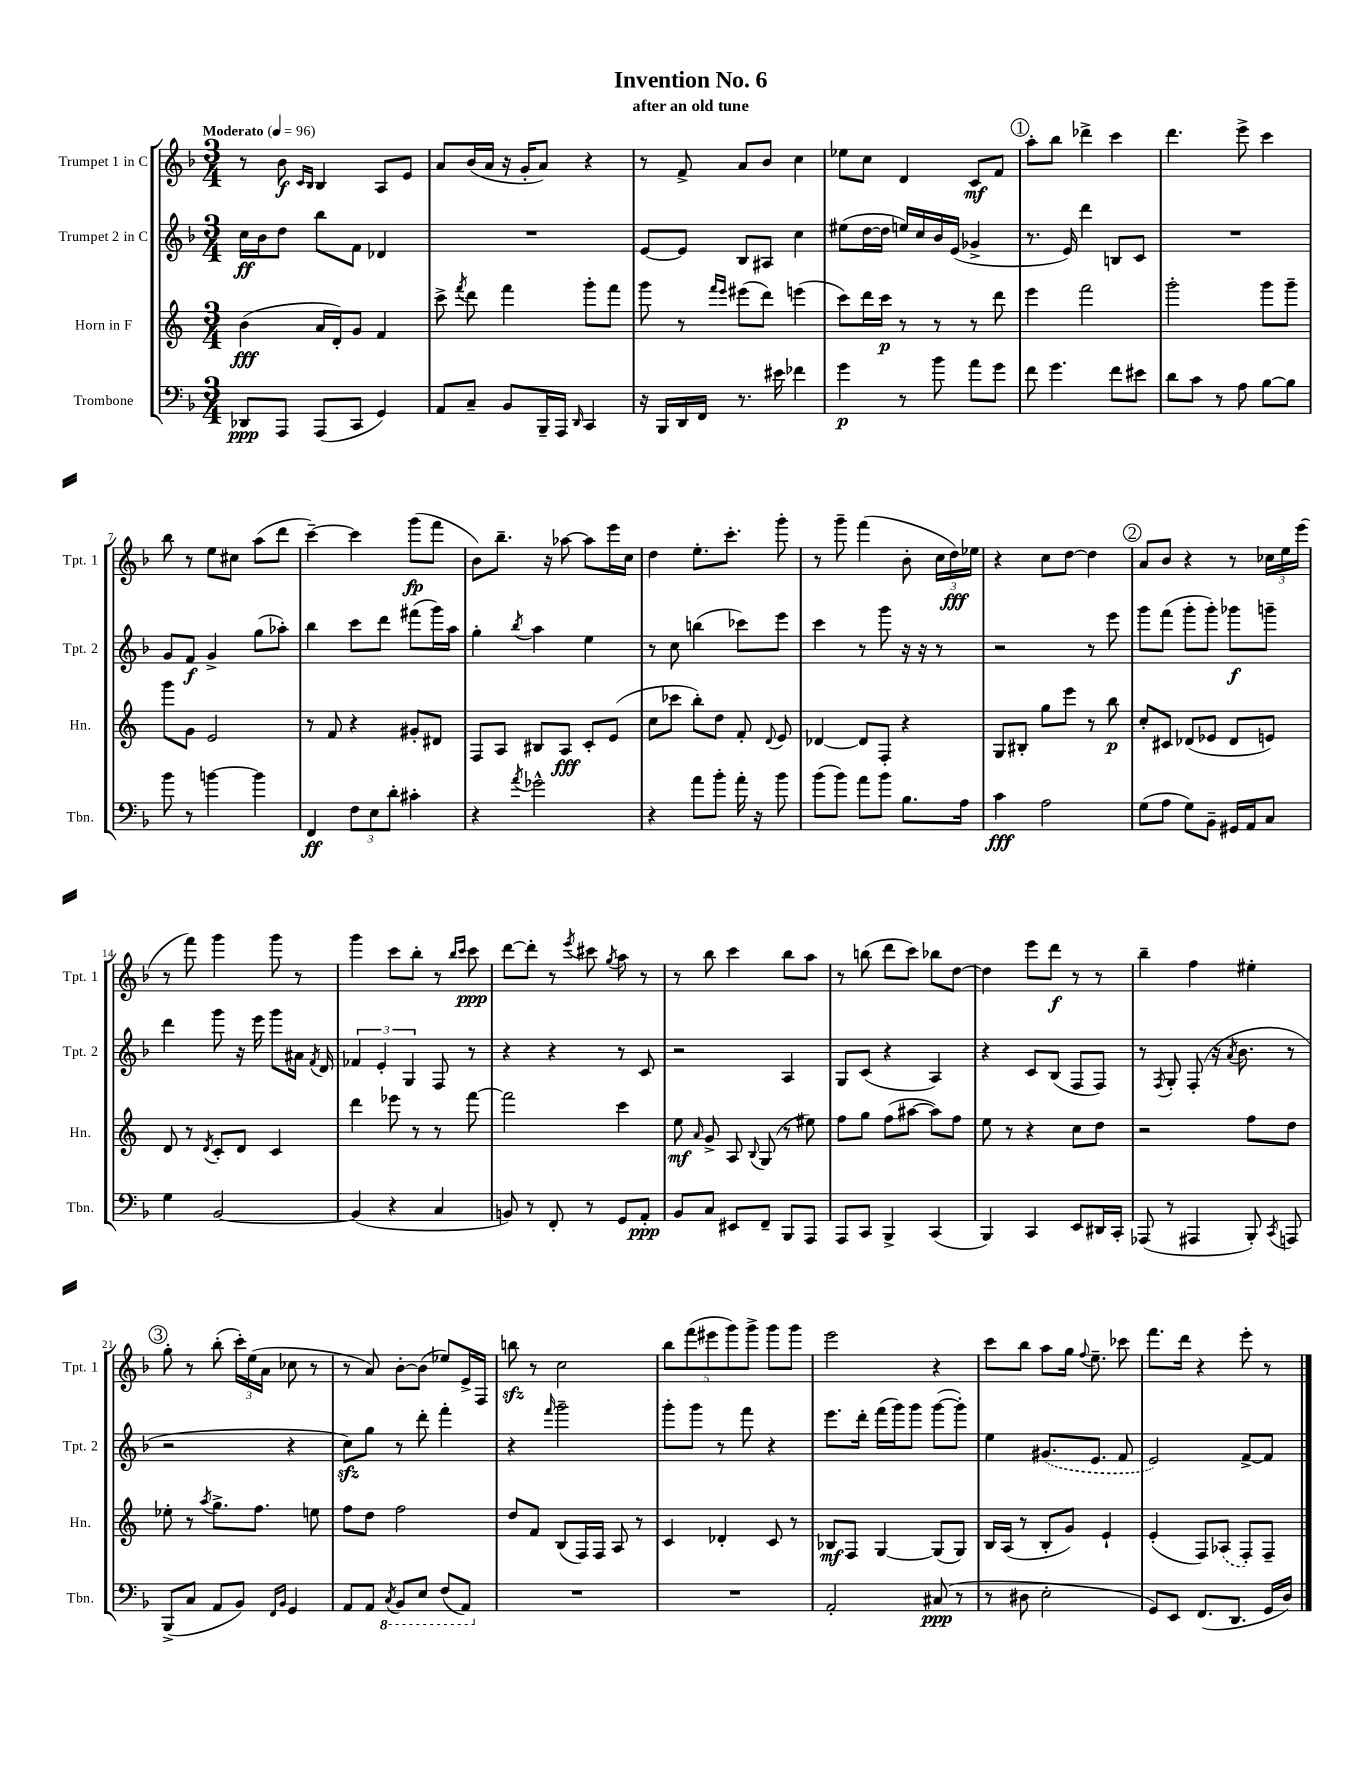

**kern	**kern	**kern	**kern
*staff4	*staff3	*staff2	*staff1
*clefF4	*clefG2	*clefG2	*clefG2
*k[b-]	*k[]	*k[b-]	*k[b-]
*M3/4	*M3/4	*M3/4	*M3/4
*MM96	*MM96	*MM96	*MM96
8DD-	(4b	16cc	8r
.	.	16b-	.
8AAA	.	8dd	8b-
.	.	.	16qqc
.	.	.	16qqB-
(8AAA	16a	8bb-	4B-
.	16d')	.	.
8CC	8g	8f	.
4GG)	4f	4d-	8A
.	.	.	8e
=	=	=	=
8AA	8ccc^	2.r	8a
.	8qfff	.	.
8C~	8ddd	.	(16b-
.	.	.	16a
8BB-	4fff	.	16r
.	.	.	16g'
16BBB-~	.	.	8a)
16AAA	.	.	.
16qqDD	.	.	.
4CC	8ggg'	.	4r
.	8fff	.	.
=	=	=	=
16r	8ggg	[8e	8r
16BBB-	.	.	.
16DD	8r	8e]	8f^
16FF	.	.	.
.	16qqfff	.	.
.	16qqeee	.	.
8.r	(8eee#	8B-	8a
.	8ddd)	8A#	8b-
16e#	.	.	.
4f-	(4eee	4cc	4cc
=	=	=	=
4g	8ccc)	(8ee#	8ee-
.	16ddd	[16dd	8cc
.	16ccc	16dd]	.
8r	8r	16ee)	4d
.	.	16cc	.
8b-	8r	16b-	.
.	.	(16e	.
8a	8r	4g-^	8c
8g	8ddd	.	8f
=	=	=	=
8f	4eee	8.r	8aa'
4.g	.	.	8bb-
.	.	16e)	.
.	2fff	4ddd	4ddd-^
8f	.	8B	4ccc
8e#	.	8c	.
=	=	=	=
8d	2ggg'	2.r	4.ddd
8c	.	.	.
8r	.	.	.
8A	.	.	8eee^
[8B-	8ggg	.	4ccc
8B-]	8ggg~	.	.
=	=	=	=
8b-	8ggg	8g	8bb-
8r	8g	8f	8r
[4b	2e	4g^	8ee
.	.	.	8cc#
4b]	.	(8gg	(8aa
.	.	8aa-')	8ddd
=	=	=	=
4FF	8r	4bb-	[4ccc~)
.	8f	.	.
12F	4r	8ccc	4ccc]
12E	.	.	.
.	.	8ddd	.
12d'	.	.	.
4c#'	8g#'	(8fff#	(8ggg
.	8d#	16ggg)	8fff
.	.	16aa	.
=	=	=	=
4r	8F	4gg'	8b-)
.	8A	.	8.bb-~
8qa	.	8qbb-	.
2g-^^	8B#	4aa	.
.	.	.	16r
.	8A	.	[8aa-
.	8c'	4ee	8aa-]
.	(8e	.	16eee
.	.	.	16cc
=	=	=	=
4r	8cc	8r	4dd
.	8ccc-	8cc	.
8a	8bb')	(4bb	8.ee'
8b-'	8dd	.	.
.	.	.	8.ccc'
16a'	8f'	8ccc-)	.
16r	.	.	.
.	8qqd	.	.
8b-	8e	8eee	8ggg'
=	=	=	=
(8b-	[4d-	4ccc	8r
8b-)	.	.	8ggg~
8a	8d-]	8r	(4fff
8b-	8F'	8ggg	.
8.B-	4r	16r	8b-'
.	.	16r	.
.	.	8r	24cc
.	.	.	24dd)
16A	.	.	.
.	.	.	24ee-
=	=	=	=
4c	8G	2r	4r
.	8B#'	.	.
2A	8gg	.	8cc
.	8eee	.	[8dd
.	8r	8r	4dd]
.	8bb	8eee	.
=	=	=	=
(8G	8cc'	8ggg	8a
8A	8c#	(8fff	8b-
8G)	(8d-	8ggg'	4r
8BB-~	8e-	8ggg')	.
16GG#	8d-	8ggg-	8r
16AA	.	.	.
8C	8e)	8ggg~	24cc-
.	.	.	24ee
.	.	.	(24eee
=	=	=	=
4G	8d	4ddd	8r
.	8r	.	8fff)
.	8qd	.	.
[2BB-	8c'	8ggg	4ggg
.	8d	16r	.
.	.	16eee	.
.	4c	8ggg	8ggg
.	.	16a#	8r
.	.	8qf	.
.	.	16d	.
=	=	=	=
(4BB-]	4ddd	6f-	4ggg
.	.	6e'	.
4r	8eee-	.	8ccc
.	.	6G	.
.	8r	.	8bb-'
4C	8r	8F	8r
.	.	.	16qqbb-
.	.	.	16qqccc
.	[8fff	8r	8ccc
=	=	=	=
8BB)	2fff]	4r	[8ddd
8r	.	.	8ddd']
8FF'	.	4r	8r
.	.	.	8qeee
8r	.	.	8ccc#
.	.	.	8qgg
8GG	4ccc	8r	8aa
8AA'	.	8c	8r
=	=	=	=
8BB-	8ee	2r	8r
.	16qqa	.	.
8C	8g^	.	8bb-
8EE#	8A	.	4ccc
.	8qqB	.	.
8FF~	(8G	.	.
8BBB-	8r	4A	8bb-
8AAA	8ee#)	.	8aa
=	=	=	=
8AAA	8ff	8G	8r
8CC	8gg	(8c	(8bb
4BBB-^	(8ff	4r	8ddd
.	[8aa#	.	8ccc)
(4CC	8aa#])	4A)	8bb-
.	8ff	.	[8dd
=	=	=	=
4BBB-)	8ee	4r	4dd]
.	8r	.	.
4CC	4r	8c	8eee
.	.	(8B-	8ddd
8EE	8cc	8F	8r
16DD#	8dd	8F)	8r
16CC'	.	.	.
=	=	=	=
(8AAA-	2r	8r	4bb-~
.	.	8qF	.
8r	.	8G'	.
4AAA#	.	(8F'	4ff
.	.	16r	.
.	.	8qa	.
.	.	8.b-	.
8BBB-')	8ff	.	4ee#'
8qCC	.	.	.
8AAA	8dd	8r	.
=	=	=	=
(8BBB-^	8ee-'	2r	8gg'
8C	8r	.	8r
.	8qaa	.	.
8AA	8.gg^	.	(8bb-'
8BB-)	.	.	24ccc')
.	.	.	(24ee
.	8.ff	.	.
.	.	.	24a
16qqFF	.	.	.
16qqBB-	.	.	.
4GG	.	4r	8cc-
.	8ee	.	8r
=	=	=	=
8AA	8ff	8cc)	8r
8AA	8dd	8gg	8a)
8qCC	.	.	.
8BBB-	2ff	8r	[8b-'
8EE	.	8ddd'	(8b-]
(8FF	.	4fff'	8ee-)
8AAA)	.	.	16e^
.	.	.	16F
=	=	=	=
2.r	8dd	4r	8bb
.	8f	.	8r
.	.	16qqfff	.
.	(8B	2ggg~	2cc
.	16F)	.	.
.	16F	.	.
.	8A	.	.
.	8r	.	.
=	=	=	=
2.r	4c	8ggg'	10bb-
.	.	.	(10fff
.	.	8ggg	.
.	.	.	10eee#
.	4d-'	8r	.
.	.	.	10ggg)
.	.	8fff	.
.	.	.	10ggg^
.	8c	4r	8ggg
.	8r	.	8ggg
=	=	=	=
2AA'	8B-	8.eee	2eee
.	8F	.	.
.	.	16ddd'	.
.	[4G	(16fff	.
.	.	16ggg)	.
.	.	8ggg	.
(8C#	(8G]	([8ggg	4r
8r	8G)	8ggg'])	.
=	=	=	=
8r	16B	4ee	8ccc
.	(16A	.	.
8D#	8r	.	8bb-
2E'	8B'	(8.g#	8aa
.	8g)	.	16gg
.	.	.	8qqff
.	.	8.e	8.ee~
.	4e`	.	.
.	.	8f	8ccc-
=	=	=	=
8GG)	(4e'	2e)	8.fff
8EE	.	.	.
.	.	.	16ddd
(8.FF	8F)	.	4r
.	(8A-	.	.
8.DD	.	.	.
.	8F')	[8f^	8eee'
16GG	8F~	8f]	8r
16D)	.	.	.
==	==	==	==
*-	*-	*-	*-
